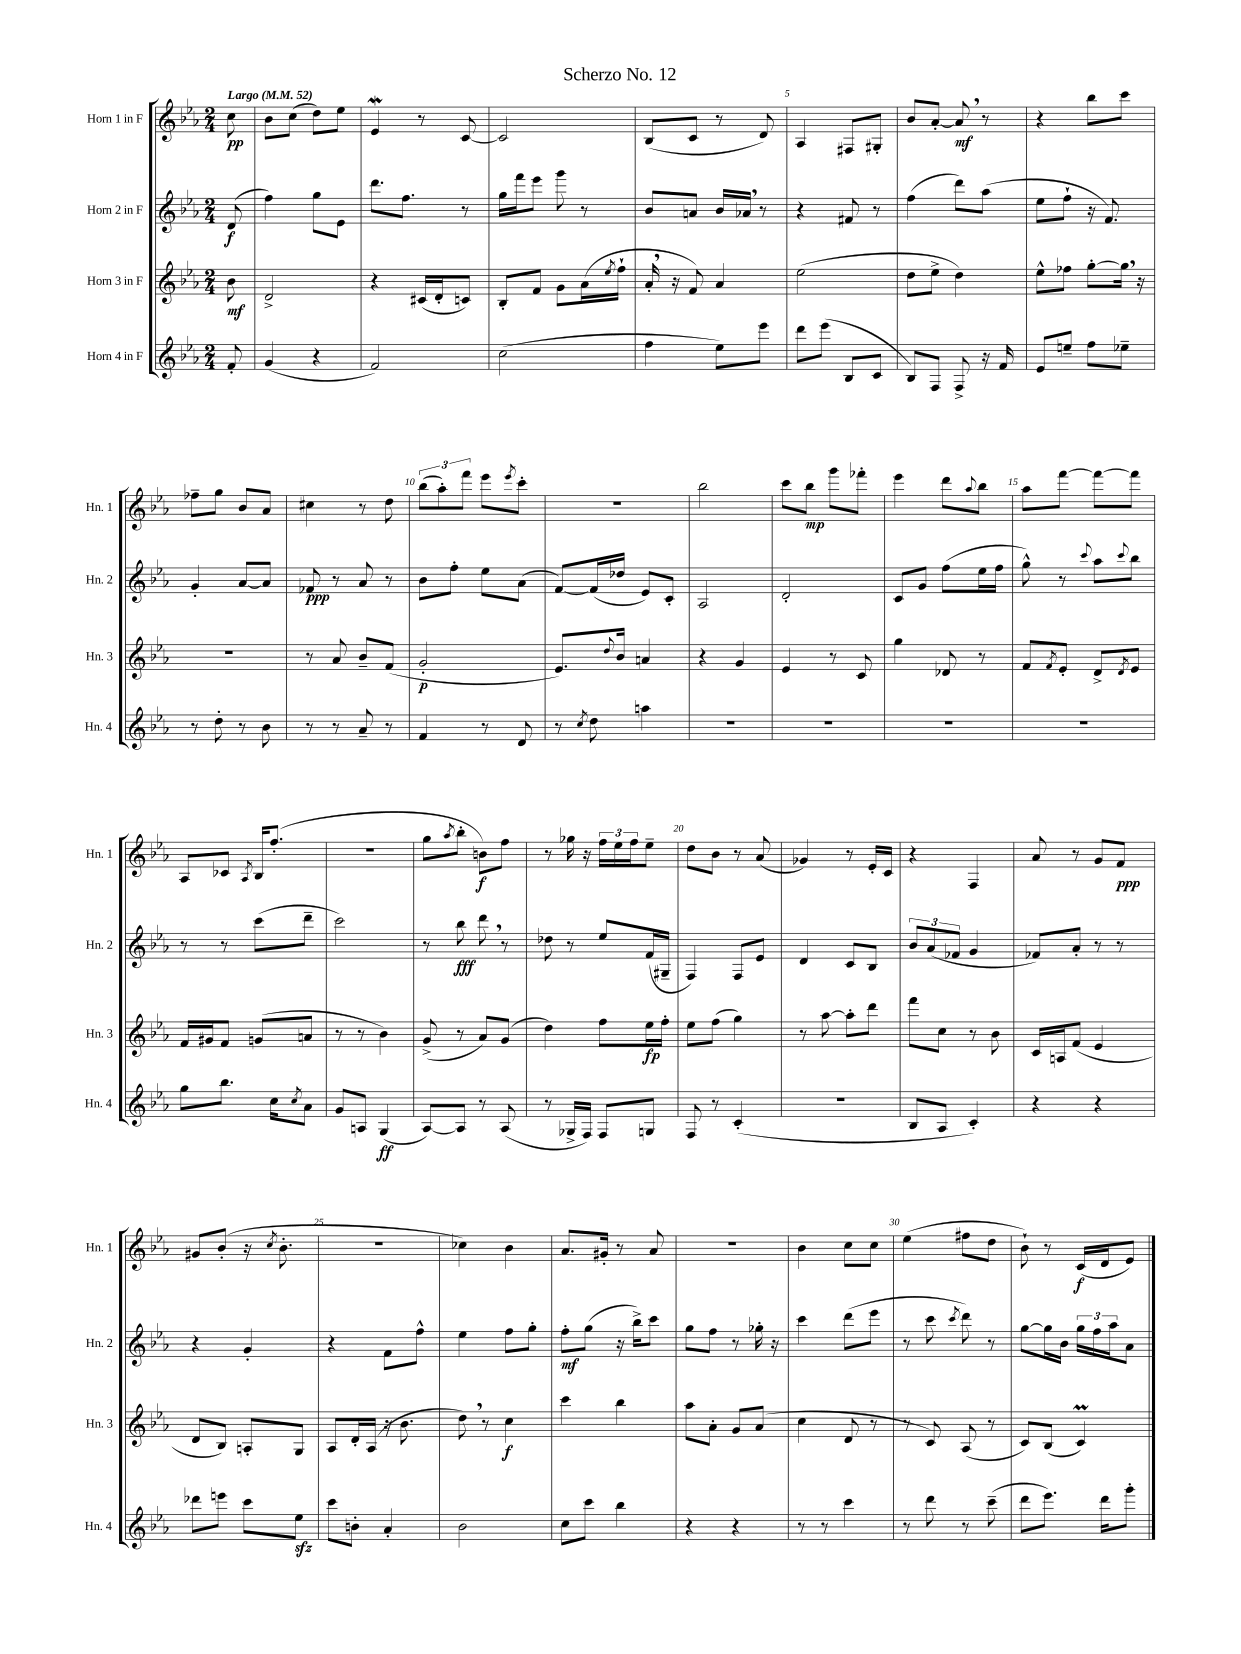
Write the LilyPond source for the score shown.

\header { title = "Scherzo No. 12" }
<<
\new StaffGroup <<
\new Staff = "s0" \with { instrumentName = "Horn 1 in F" shortInstrumentName = "Hn. 1" } {
    \clef treble \key ees \major \numericTimeSignature \time 2/4 \partial 8 \tempo "Largo" 4 = 52
    c''8\pp |
    bes'8 c''8( d''8) ees''8 |
    ees'4\mordent r8 c'8~ |
    c'2 |
    bes8( c'8 r8 d'8) |
    aes4 fis8 gis8-. |
    bes'8 aes'8~-. aes'8\mf \breathe r8 |
    r4 bes''8 c'''8 |
    fes''8-- g''8 bes'8 aes'8 |
    cis''4 r8 d''8 |
    \tuplet 3/2 { bes''8( aes''8-.) f'''8 } ees'''8 \acciaccatura { ees'''8 } c'''8-. |
    R2 |
    bes''2 |
    c'''8 bes''8\mp g'''8 fes'''8-. |
    ees'''4 d'''8 \appoggiatura { aes''8 } bes''8 |
    aes''8 f'''8~ f'''8~ f'''8 |
    aes8 ces'8 \acciaccatura { aes8 } bes16 f''8.-.( |
    r2 |
    g''8 \acciaccatura { aes''8 } bes''8-. b'8\f) f''8 |
    r8 ges''16 r16 \tuplet 3/2 { f''16 ees''16 f''16 } ees''8-- |
    d''8 bes'8 r8 aes'8( |
    ges'4) r8 ees'16-. c'16 |
    r4 f4 |
    aes'8 r8 g'8 f'8\ppp |
    gis'8 bes'8-.( r16 \acciaccatura { c''8 } bes'8.-. |
    r2 |
    ces''4) bes'4 |
    aes'8. gis'16-. r8 aes'8 |
    r2 |
    bes'4 c''8 c''8 |
    ees''4( fis''8 d''8 |
    bes'8-!) r8 c'16\f( d'16 ees'8) \bar "|." |
}
\new Staff = "s1" \with { instrumentName = "Horn 2 in F" shortInstrumentName = "Hn. 2" } {
    \clef treble \key ees \major \numericTimeSignature \time 2/4 \partial 8
    d'8\f( |
    f''4) g''8 ees'8 |
    d'''8. f''8. r8 |
    g''16 f'''16 ees'''8 g'''8 r8 |
    bes'8 a'8 bes'16 aes'16 \breathe r8 |
    r4 fis'8 r8 |
    f''4( d'''8) aes''8( |
    ees''8 f''8-! r16 f'8.) |
    g'4-. aes'8~ aes'8 |
    fes'8\ppp r8 aes'8 r8 |
    bes'8 f''8-. ees''8 aes'8( |
    f'8~) f'16( des''16 ees'8) c'8-. |
    aes2 |
    d'2-. |
    c'8 g'8 f''8( ees''16 f''16 |
    g''8-^) r8 \appoggiatura { c'''8 } aes''8 \appoggiatura { c'''8 } bes''8 |
    r8 r8 c'''8( d'''8-- |
    c'''2) |
    r8 bes''8\fff d'''8 \breathe r8 |
    des''8 r8 ees''8 f'16( gis16-- |
    f4) f8 ees'8 |
    d'4 c'8 bes8 |
    \tuplet 3/2 { bes'8 aes'8( fes'8 } g'4 |
    fes'8) aes'8-. r8 r8 |
    r4 g'4-. |
    r4 f'8 f''8-^ |
    ees''4 f''8 g''8-. |
    f''8-.\mf g''8( r16 bes''16->) c'''8 |
    g''8 f''8 r8 ges''16-. r16 |
    c'''4 d'''8( ees'''8 |
    r8 c'''8 \acciaccatura { c'''8 } d'''8) r8 |
    g''8~ g''16 bes'16 \tuplet 3/2 { g''16 f''16 aes''16 } aes'8 \bar "|." |
}
\new Staff = "s2" \with { instrumentName = "Horn 3 in F" shortInstrumentName = "Hn. 3" } {
    \clef treble \key ees \major \numericTimeSignature \time 2/4 \partial 8
    bes'8\mf |
    d'2-> |
    r4 cis'16( d'16-. c'8) |
    bes8-. f'8 g'8 aes'16( \acciaccatura { ees''8 } f''16-! |
    aes'16-. \breathe r16 f'8) aes'4 |
    ees''2( |
    d''8 ees''8-> d''4) |
    ees''8-^ fes''8 g''8~-. g''16 \breathe r16 |
    R2 |
    r8 aes'8 bes'8-- f'8( |
    g'2-.\p |
    ees'8.) \appoggiatura { d''8 } bes'16 a'4 |
    r4 g'4 |
    ees'4 r8 c'8 |
    g''4 des'8 r8 |
    f'8 \acciaccatura { f'8 } ees'8-. d'8-> \acciaccatura { d'8 } ees'8 |
    f'16 gis'16 f'8 g'8( a'8 |
    r8 r8 bes'4) |
    g'8->( r8 aes'8) g'8( |
    d''4) f''8 ees''16\fp f''16-. |
    ees''8 f''8( g''4) |
    r8 aes''8~ aes''8-. d'''8 |
    f'''8 c''8 r8 bes'8 |
    c'16 a16 f'8( ees'4 |
    d'8 bes8) a8-. g8 |
    aes8 d'16-. aes16( r16 bes'8. |
    d''8) \breathe r8 c''4\f |
    c'''4 bes''4 |
    aes''8 aes'8-. g'8 aes'8( |
    c''4 d'8 r8 |
    r8 c'8) aes8( r8 |
    c'8) bes8( c'4\prall) \bar "|." |
}
\new Staff = "s3" \with { instrumentName = "Horn 4 in F" shortInstrumentName = "Hn. 4" } {
    \clef treble \key ees \major \numericTimeSignature \time 2/4 \partial 8
    f'8-. |
    g'4( r4 |
    f'2) |
    c''2( |
    f''4 ees''8) ees'''8 |
    d'''8 ees'''8( bes8 c'8 |
    bes8) f8 f8-> r16 f'16 |
    ees'8 e''8-- f''8 ees''8-- |
    r8 d''8-. r8 bes'8 |
    r8 r8 aes'8-- r8 |
    f'4 r8 d'8 |
    r8 \acciaccatura { c''8 } d''8 a''4 |
    R2 |
    R2 |
    R2 |
    R2 |
    g''8 bes''8. c''16 \acciaccatura { c''8 } aes'8 |
    g'8 a8 g4\ff( |
    aes8~) aes8 r8 aes8( |
    r8 ges16-> f16) f8 g8 |
    f8 r8 c'4-.( |
    r2 |
    bes8 aes8 c'4-.) |
    r4 r4 |
    des'''8 e'''8 c'''8 ees''8\sfz |
    c'''8 b'8-. aes'4-. |
    bes'2 |
    c''8 c'''8 bes''4 |
    r4 r4 |
    r8 r8 c'''4 |
    r8 d'''8 r8 c'''8--( |
    d'''8 ees'''8.) d'''16 g'''8-. \bar "|." |
}
>>
>>
\layout { \context { \Score \override BarNumber.break-visibility = ##(#f #t #t) barNumberVisibility = #(every-nth-bar-number-visible 5) } }
